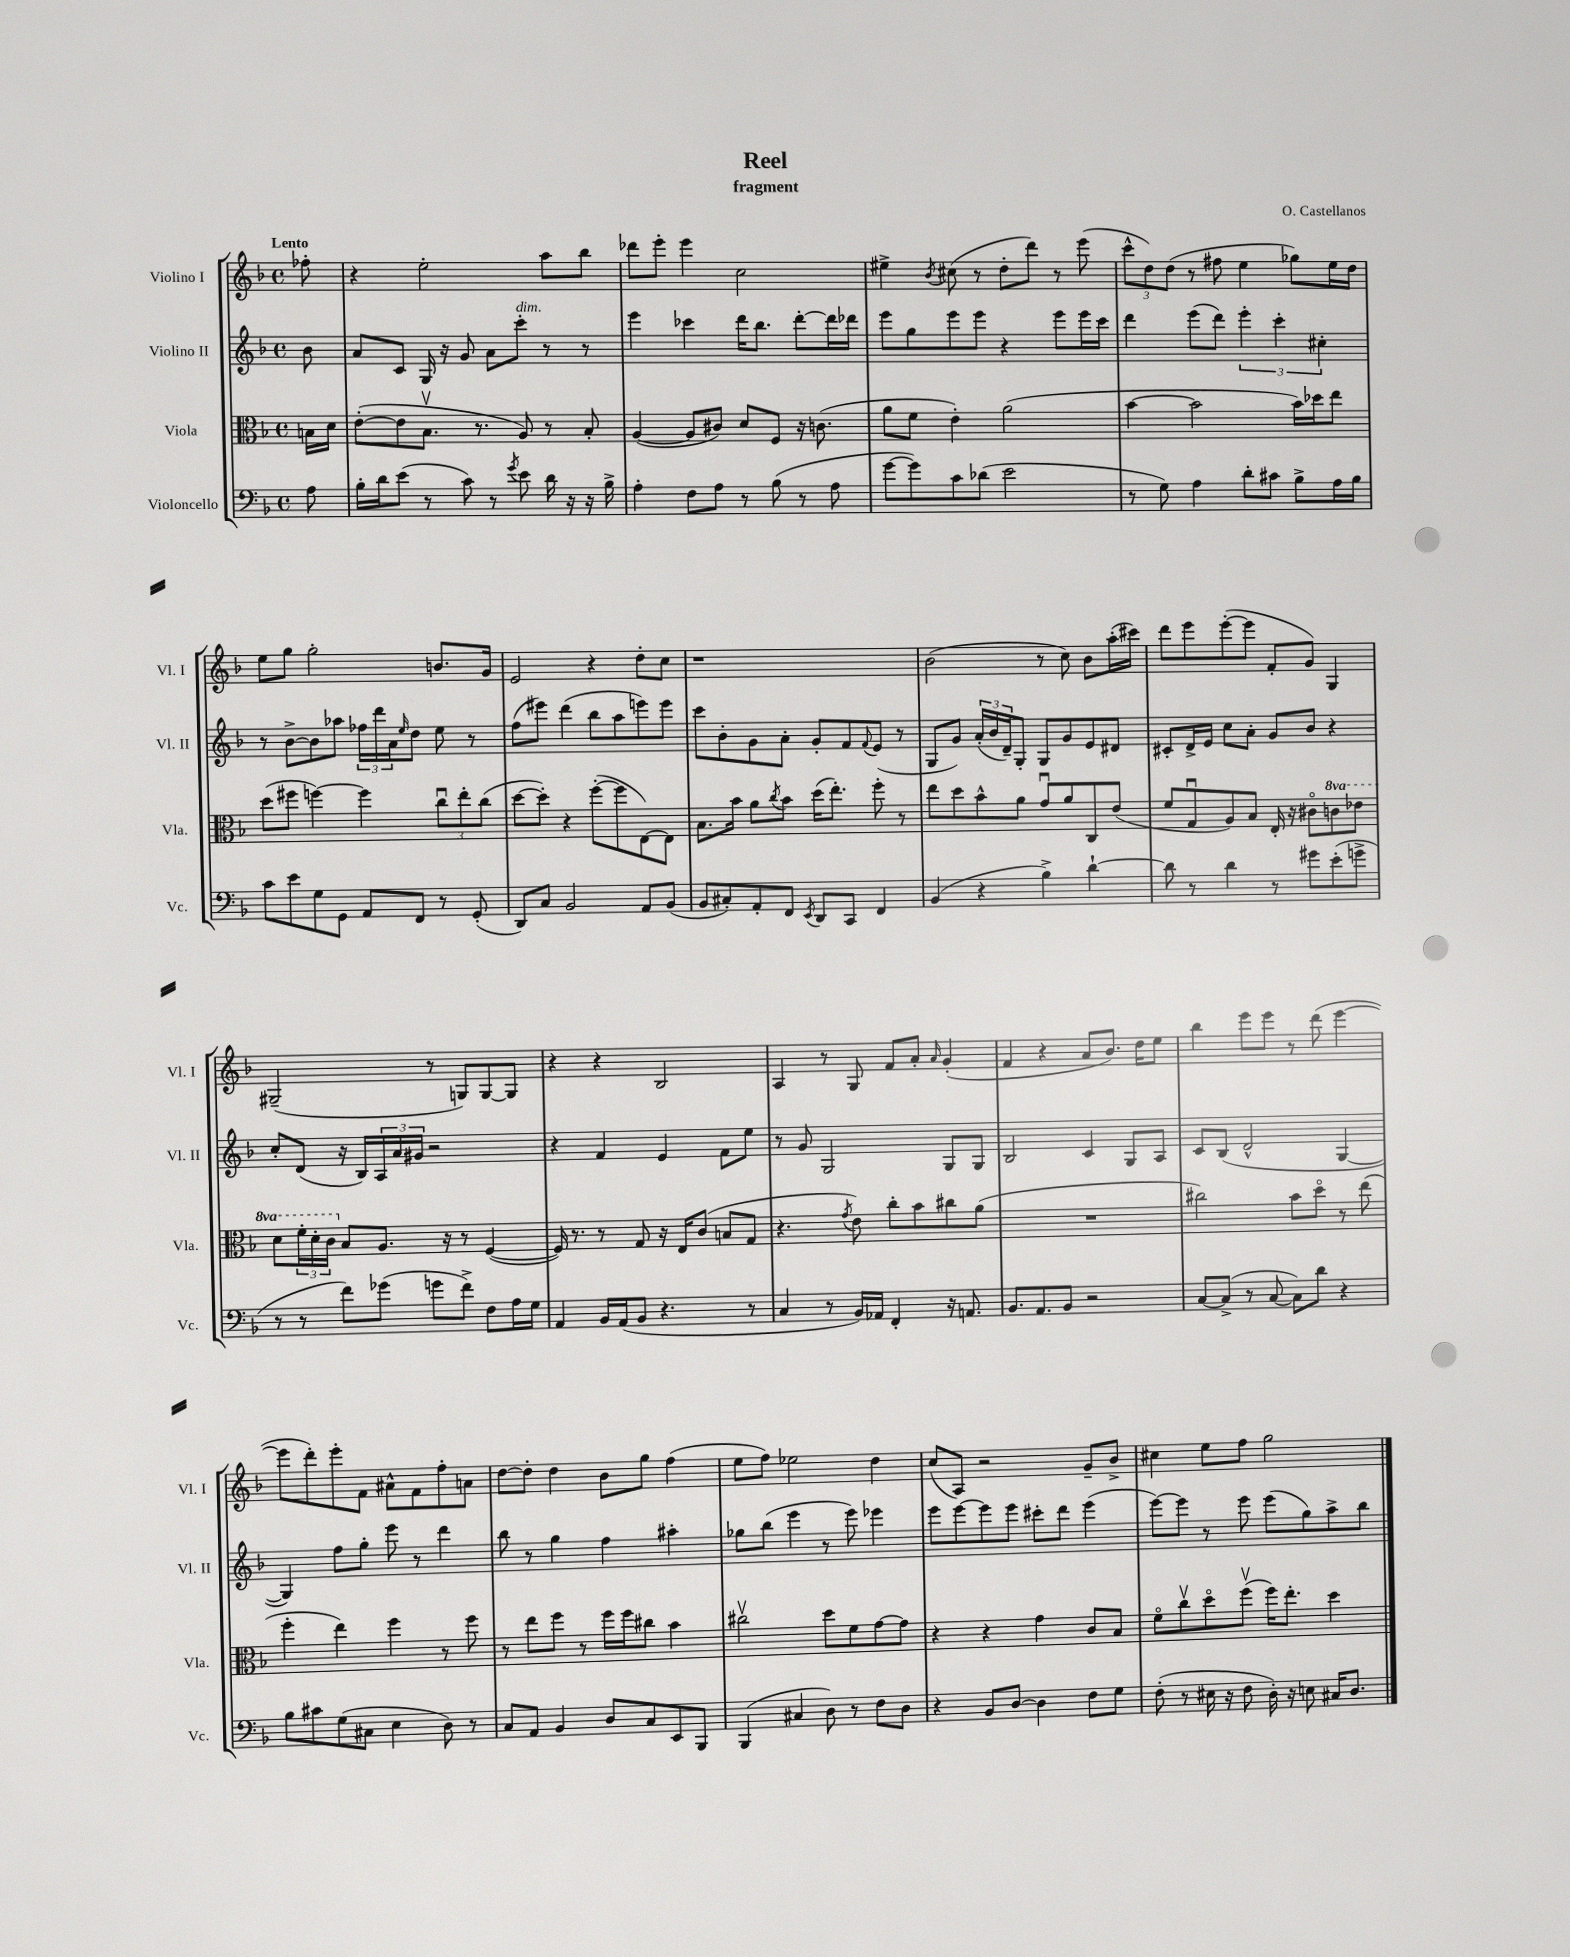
\header { title = "Reel" composer = "O. Castellanos" subtitle = "fragment" }
<<
\new StaffGroup <<
\new Staff = "s0" \with { instrumentName = "Violino I" shortInstrumentName = "Vl. I" } {
    \clef treble \key f \major \defaultTimeSignature \time 4/4 \partial 8 \tempo "Lento"
    fes''8-. |
    r4 e''2-. a''8 bes''8 |
    des'''8 e'''8-. e'''4 c''2 |
    eis''4-> \acciaccatura { bes'8 } cis''8( r8 d''8-. d'''8) r8 e'''8( |
    \tuplet 3/2 { c'''8-^ d''8) d''8( } r8 fis''8 e''4 ges''8) e''16 d''16 |
    e''8 g''8 g''2-. b'8. g'16 |
    e'2 r4 d''8-. c''8 |
    r1 |
    bes'2( r8 c''8) bes'8 a''16-.( cis'''16) |
    d'''8 e'''8 e'''8~-.( e'''8 f'8-. g'8) g4 |
    gis2--( r8 g8) g8~ g8 |
    r4 r4 bes2 |
    a4 r8 g8 f'8 a'8-. \grace { a'16 } g'4-.( |
    f'4 r4 a'8 bes'8.) d''16 e''8 |
    bes''4 e'''8 e'''8 r8 d'''8( e'''4~ |
    e'''8 d'''8-.) e'''8-. f'8 ais'8-^ f'8 f''8-. a'8 |
    d''8~ d''8-. d''4 bes'8 g''8 f''4( |
    e''8 f''8) ees''2 d''4 |
    c''8( a8) r2 g'8-- bes'8-> |
    cis''4 e''8 f''8 g''2 \bar "|." |
}
\new Staff = "s1" \with { instrumentName = "Violino II" shortInstrumentName = "Vl. II" } {
    \clef treble \key f \major \defaultTimeSignature \time 4/4 \partial 8
    bes'8 |
    a'8 c'8 g16 r16 g'8 a'8 c'''8-.^\markup { \italic "dim." } r8 r8 |
    e'''4 ces'''4 d'''16 bes''8. d'''8~-. d'''16 des'''16 |
    e'''8 g''8 e'''8 e'''8 r4 e'''8 e'''16 c'''16 |
    d'''4 e'''8( d'''8) \tuplet 3/2 { e'''4-. c'''4-. cis''4-. } |
    r8 bes'8~-> bes'8 aes''8 \tuplet 3/2 { fes''16 d'''16 a'16 } \grace { e''16 } d''8 e''8 r8 |
    f''8( eis'''8) d'''4( bes''8 a''8 e'''8) e'''8 |
    c'''8 bes'8-. g'8 a'8-. g'8-. f'8 \appoggiatura { f'8 } e'8( r8 |
    g8 g'8) \tuplet 3/2 { a'16-.( bes'16 d'16--) } g8-. g8 g'8 e'8 dis'8 |
    cis'8-. d'16-> e'16 c''8 a'8-. g'8 bes'8 r4 |
    c''8-. d'8( r16 bes16) \tuplet 3/2 { a16 a'16 gis'16 } r2 |
    r4 f'4 e'4 f'8 e''8 |
    r8 g'8 g2 g8 g8 |
    bes2 c'4 g8 a8 |
    c'8 bes8( d'2-^ g4~ |
    g4) f''8 g''8-. e'''8 r8 d'''4 |
    bes''8 r8 g''4 f''4 ais''4-. |
    ges''8 bes''8( e'''4 r8 e'''8) ees'''4 |
    e'''8 e'''8~ e'''8 e'''8 cis'''8-. d'''8 e'''4( |
    e'''8~) e'''8 r8 e'''8 e'''8( g''8) a''8-> bes''8 \bar "|." |
}
\new Staff = "s2" \with { instrumentName = "Viola" shortInstrumentName = "Vla." } {
    \clef alto \key f \major \defaultTimeSignature \time 4/4 \set Staff.ottavationMarkups = #ottavation-simple-ordinals \partial 8
    b16 d'16 |
    e'8~-.( e'8 bes8.\upbow r8. a8) r8 bes8-. |
    a4~( a8 cis'8) d'8 f8 r16 c'8.( |
    a'8 f'8 e'4-.) a'2( |
    bes'4~ bes'2 bes'16) des''16 e''8 |
    d''8( fis''8 f''4~) f''4 \tuplet 3/2 { c''8\downbow e''8-. c''8( } |
    d''8~ d''8-.) r4 f''8~-.( f''8 e8~) e8 |
    bes8. bes'16 a'8 \acciaccatura { c''8 } bes'8 d''16( e''8.-.) f''8-. r8 |
    e''8 d''8 bes'8-^ a'8 g'8\downbow a'8 c8 e'8( |
    f'8 g8\downbow a8) bes8 e16-. r16 cis'8\flageolet \ottava #1 c''!8 ees''8 |
    d''8 \tuplet 3/2 { f''16-. d''16-. c''16 \ottava #0 } bes8 a8. r16 r8 f4~( |
    f16) r8. r8 g8 r16 e16 c'8( b8 g8 |
    r4. \acciaccatura { g'8 } e'8) c''8-. bes'8 cis''8 a'8( |
    R1 |
    cis''2) bes'8 d''8\flageolet r8 e''8( |
    f''4-. e''4) f''4 r8 f''8 |
    r8 e''8 f''8 r8 f''16 f''16 cis''8 bes'4 |
    cis''2\upbow d''8 f'8 g'8~ g'8 |
    r4 r4 g'4 c'8 bes8 |
    f'8\flageolet c''8\upbow d''8\flageolet f''8\upbow( f''16) e''8.-. d''4 \bar "|." |
}
\new Staff = "s3" \with { instrumentName = "Violoncello" shortInstrumentName = "Vc." } {
    \clef bass \key f \major \defaultTimeSignature \time 4/4 \partial 8
    a8 |
    bes16-. d'16 e'8( r8 c'8) r8 \acciaccatura { g'8 } e'8 d'16 r16 r16 bes16-> |
    a4-. f8 a8 r8 bes8( r8 a8 |
    g'8~ g'8) c'8 des'8( e'2 |
    r8 g8) a4 d'8-. cis'8 bes8-> a16 bes16 |
    c'8 e'8 g8 g,8 a,8 f,8 r8 g,8-.( |
    d,8) c8 bes,2 a,8 bes,8( |
    bes,8 cis8-.) a,8-. f,8 \acciaccatura { e,8 } d,8 c,8 f,4 |
    bes,4( r4 bes4->) d'4~-! |
    d'8 r8 d'4 r8 gis'8 e'8-.( g'8-> |
    r8 r8 f'8) ges'8( g'8 f'8->) f8 a16 g16 |
    a,4 bes,16 a,16( bes,8 r4. r8 |
    c4 r8 bes,16) aes,16 f,4-. r16 a,8. |
    bes,8. a,8. bes,8 r2 |
    c8~ c8->( r8 c8~ c8) d'8 r4 |
    bes8 cis'8 g8( cis8 e4 d8) r8 |
    c8 a,8 bes,4 d8 c8 e,8 bes,,8 |
    bes,,4( cis4 d8) r8 f8 d8 |
    r4 bes,8 d8~ d4 f8 g8 |
    f8-.( r8 eis16 r16 f8 d16-.) r16 e8 cis16 d8. \bar "|." |
}
>>
>>
\layout { \context { \Score \remove "Bar_number_engraver" } }
